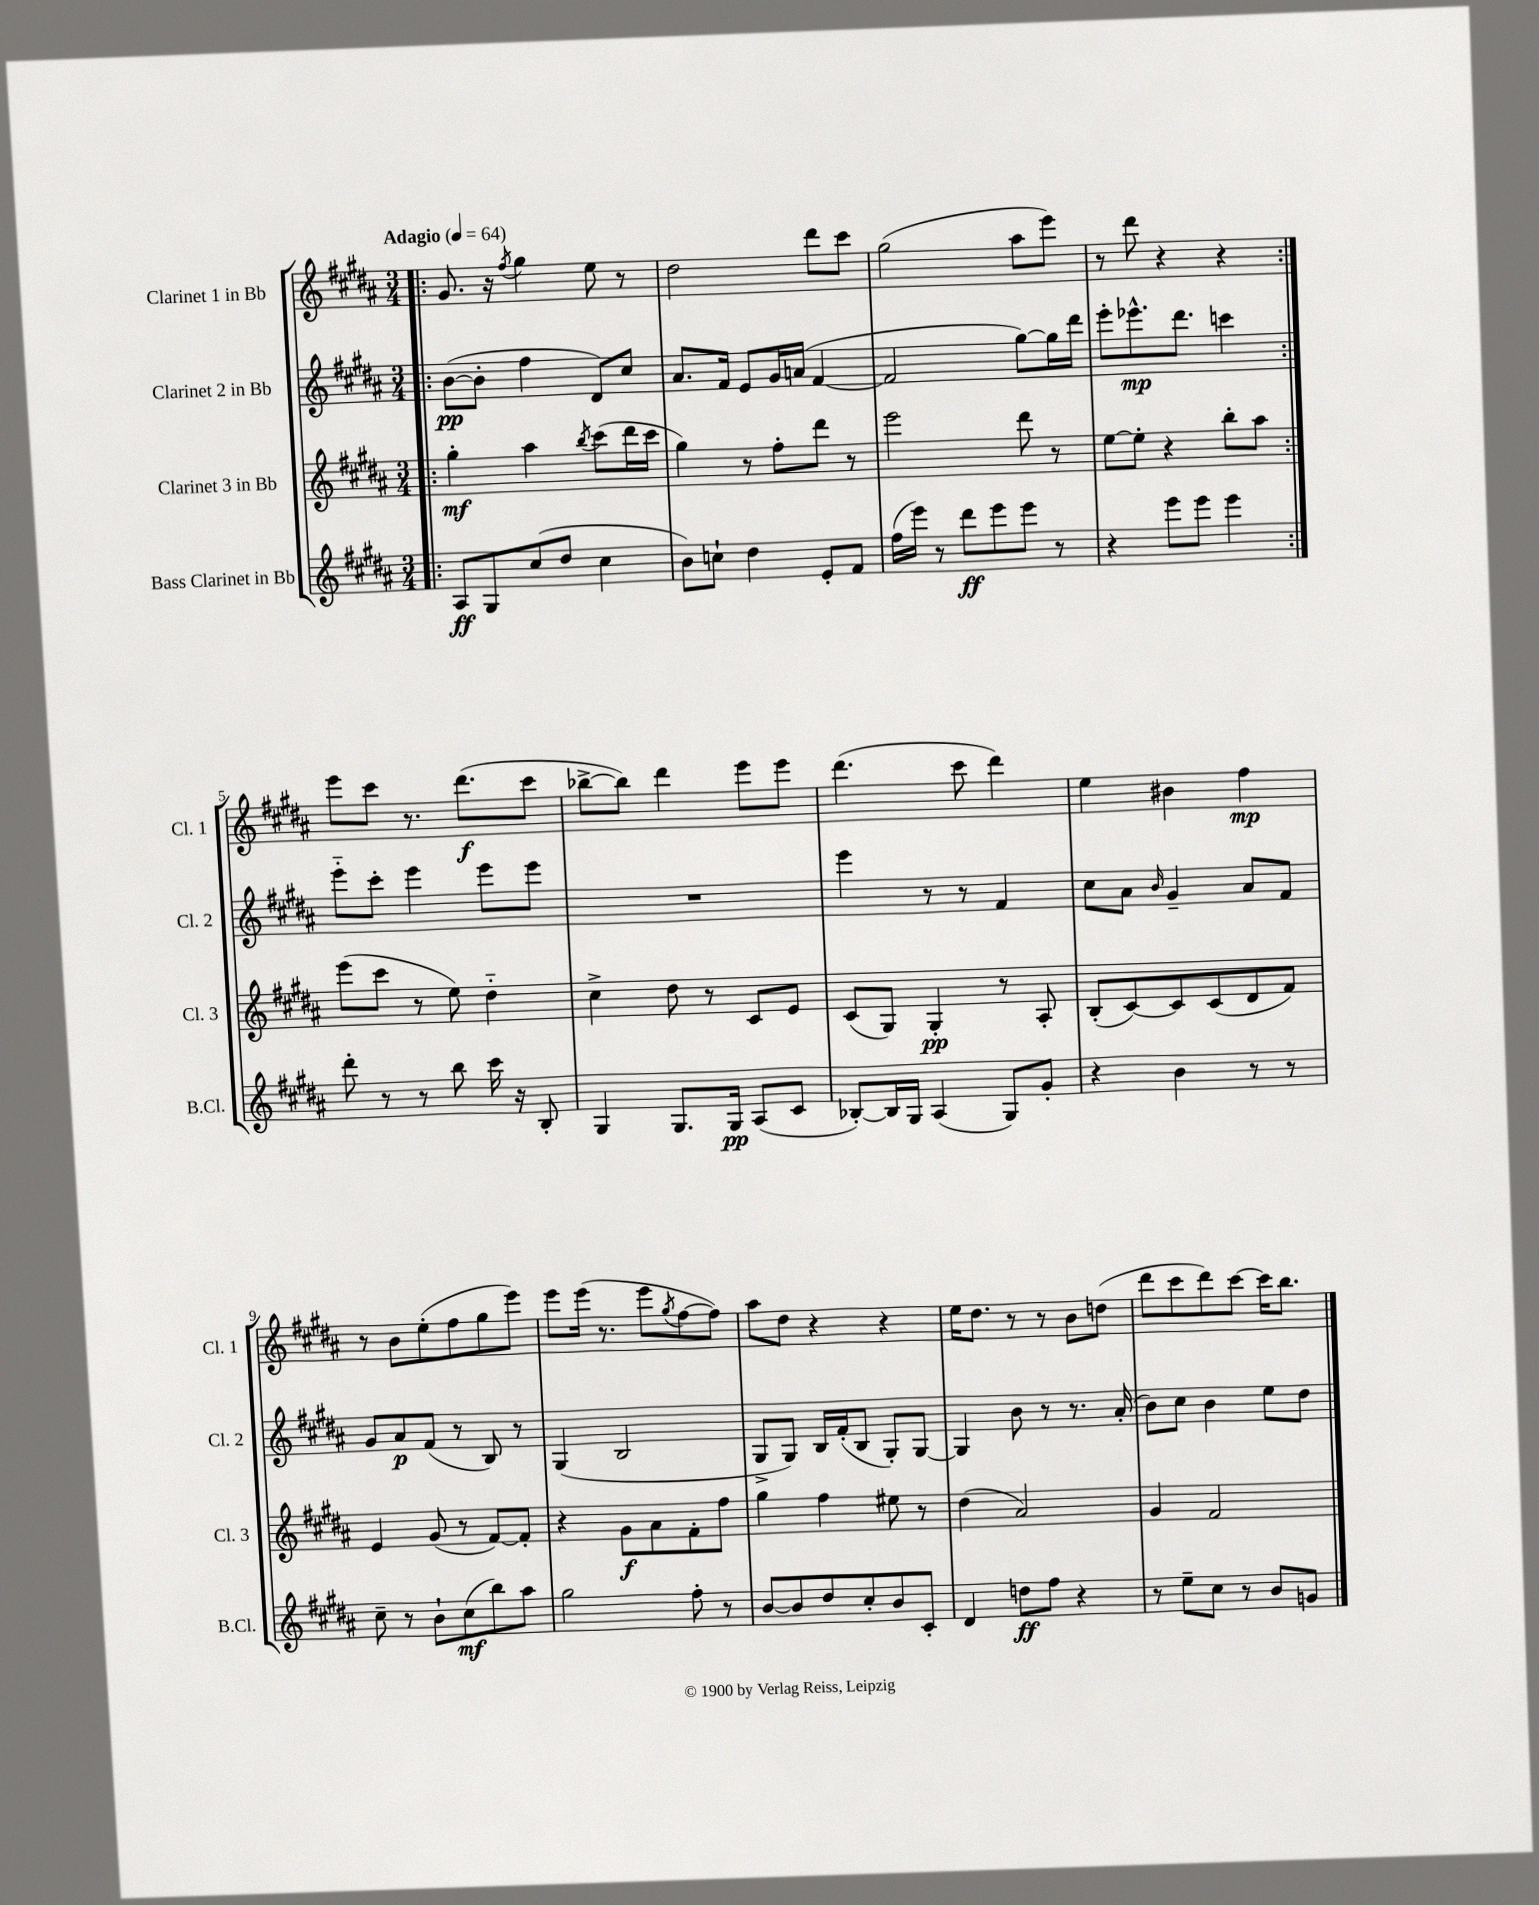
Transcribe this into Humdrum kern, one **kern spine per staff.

**kern	**kern	**kern	**kern
*staff4	*staff3	*staff2	*staff1
*clefG2	*clefG2	*clefG2	*clefG2
*k[f#c#g#d#a#]	*k[f#c#g#d#a#]	*k[f#c#g#d#a#]	*k[f#c#g#d#a#]
*M3/4	*M3/4	*M3/4	*M3/4
*MM64	*MM64	*MM64	*MM64
=!|:	=!|:	=!|:	=!|:
8A#/L	4gg#'\	([8b\L	8.g#/
8G#/	.	8b'\]J	.
.	.	.	16r
.	.	.	8qff#/
(8cc#/	4aa#\	4ff#\	4gg#\
8dd#/J	.	.	.
.	8qbb/	.	.
4cc#\	(8ccc#\L	8d#/L)	8ee\
.	16ddd#\L	8cc#/J	8r
.	16ccc#\JJ	.	.
=	=	=	=
8b\L)	4gg#\)	8.a#/L	2dd#\
8cc`\J	.	.	.
.	.	16f#/Jk	.
4dd#\	8r	8e/L	.
.	8ff#'\L	16g#/L	.
.	.	(16a/JJ	.
8e'/L	8ddd#\J	[4f#/	8ddd#\L
8f#/J	8r	.	8ccc#\J
=	=	=	=
(16ff#\LL	2eee\	2f#/]	(2gg#\
16eee\JJ)	.	.	.
8r	.	.	.
8ddd#\L	.	.	.
8eee\	.	.	.
8eee\J	8ddd#\	[8gg#\L)	8aa#\L
8r	8r	16gg#\]L	8eee\J)
.	.	16ddd#\JJ	.
=	=	=	=
4r	[8ee\L	8eee'\L	8r
.	8ee'\]J	8.eee-^^\	8ddd#\
8eee\L	4r	.	4r
.	.	8.ddd#\J	.
8eee\J	.	.	.
4eee\	8bb'\L	4ccc\	4r
.	8aa#\J	.	.
=:|!	=:|!	=:|!	=:|!
8ddd#'\	(8eee\L	8eee'~\L	8eee\L
8r	8ccc#\J	8ccc#'\J	8ccc#\J
8r	8r	4eee\	8.r
8bb\	8ee\)	.	.
.	.	.	(8.ddd#\L
16ccc#\	4dd#'~\	8eee\L	.
16r	.	.	.
8B'/	.	8eee\J	8ccc#\J
=	=	=	=
4G#/	4cc#^\	2.r	[8bb-^\L
.	.	.	8bb-\]J)
8.G#/L	8dd#\	.	4ddd#\
.	8r	.	.
16G#/Jk	.	.	.
(8A#/L	8c#/L	.	8eee\L
8c#/J	8e/J	.	8eee\J
=	=	=	=
[8B-'/L)	(8c#/L	4eee\	(4.ddd#\
16B-/]L	8G#/J)	.	.
16G#/JJ	.	.	.
(4A#/	4G#'/	8r	.
.	.	8r	8ccc#\
8G#/L)	8r	4f#/	4ddd#\)
8g#'/J	8A#'/	.	.
=	=	=	=
4r	(8B'/L	8cc#\L	4ee\
.	[8c#/)	8a#\J	.
.	.	16qqb/	.
4b\	8c#/]	4g#~/	4b#\
.	(8c#/	.	.
8r	8d#/	8a#/L	4ff#\
8r	8f#/J)	8f#/J	.
=	=	=	=
8cc#~\	4e/	8g#/L	8r
8r	.	8a#/	8b\L
8b`\L	(8g#/	(8f#/J	(8ee'\
(8cc#\	8r	8r	8ff#\
8bb\)	[8f#/L)	8B/)	8gg#\
8aa#\J	8f#'/]J	8r	8eee\J)
=	=	=	=
2gg#\	4r	(4G#/	8eee\L
.	.	.	(16eee\Jk
.	.	.	8.r
.	8g#\L	2B/	.
.	8a#\	.	8eee\L
.	.	.	8qgg#/
8ff#'\	8f#'\	.	[8ff#\
8r	8ff#\J	.	8ff#\]J)
=	=	=	=
[8b/L	4gg#\	8G#^/L	8aa#\L
8b/]	.	8G#/J)	8dd#\J
8dd#/	4ff#\	16B/LL	4r
.	.	(16f#'/J	.
8cc#'/	.	8B/J	.
8b/	8ee#\	8G#'/L)	4r
8c#'/J	8r	[8G#/J	.
=	=	=	=
4d#/	(4dd#\	4G#/]	16ee\LK
.	.	.	8.dd#\J
8dd\L	2a#/)	8b\	8r
8ff#\J	.	8r	8r
4r	.	8.r	8b\L
.	.	.	(8dd\J
.	.	(16a#'/	.
=	=	=	=
8r	4g#/	8b\L)	8ddd#\L
8ee~\L	.	8cc#\J	8ccc#\
8cc#\J	2f#/	4b\	8ddd#\)
8r	.	.	[8ccc#\J
8b/L	.	8ee\L	16ccc#\]LK
.	.	.	8.bb\J
8g/J	.	8dd#\J	.
==	==	==	==
*-	*-	*-	*-
